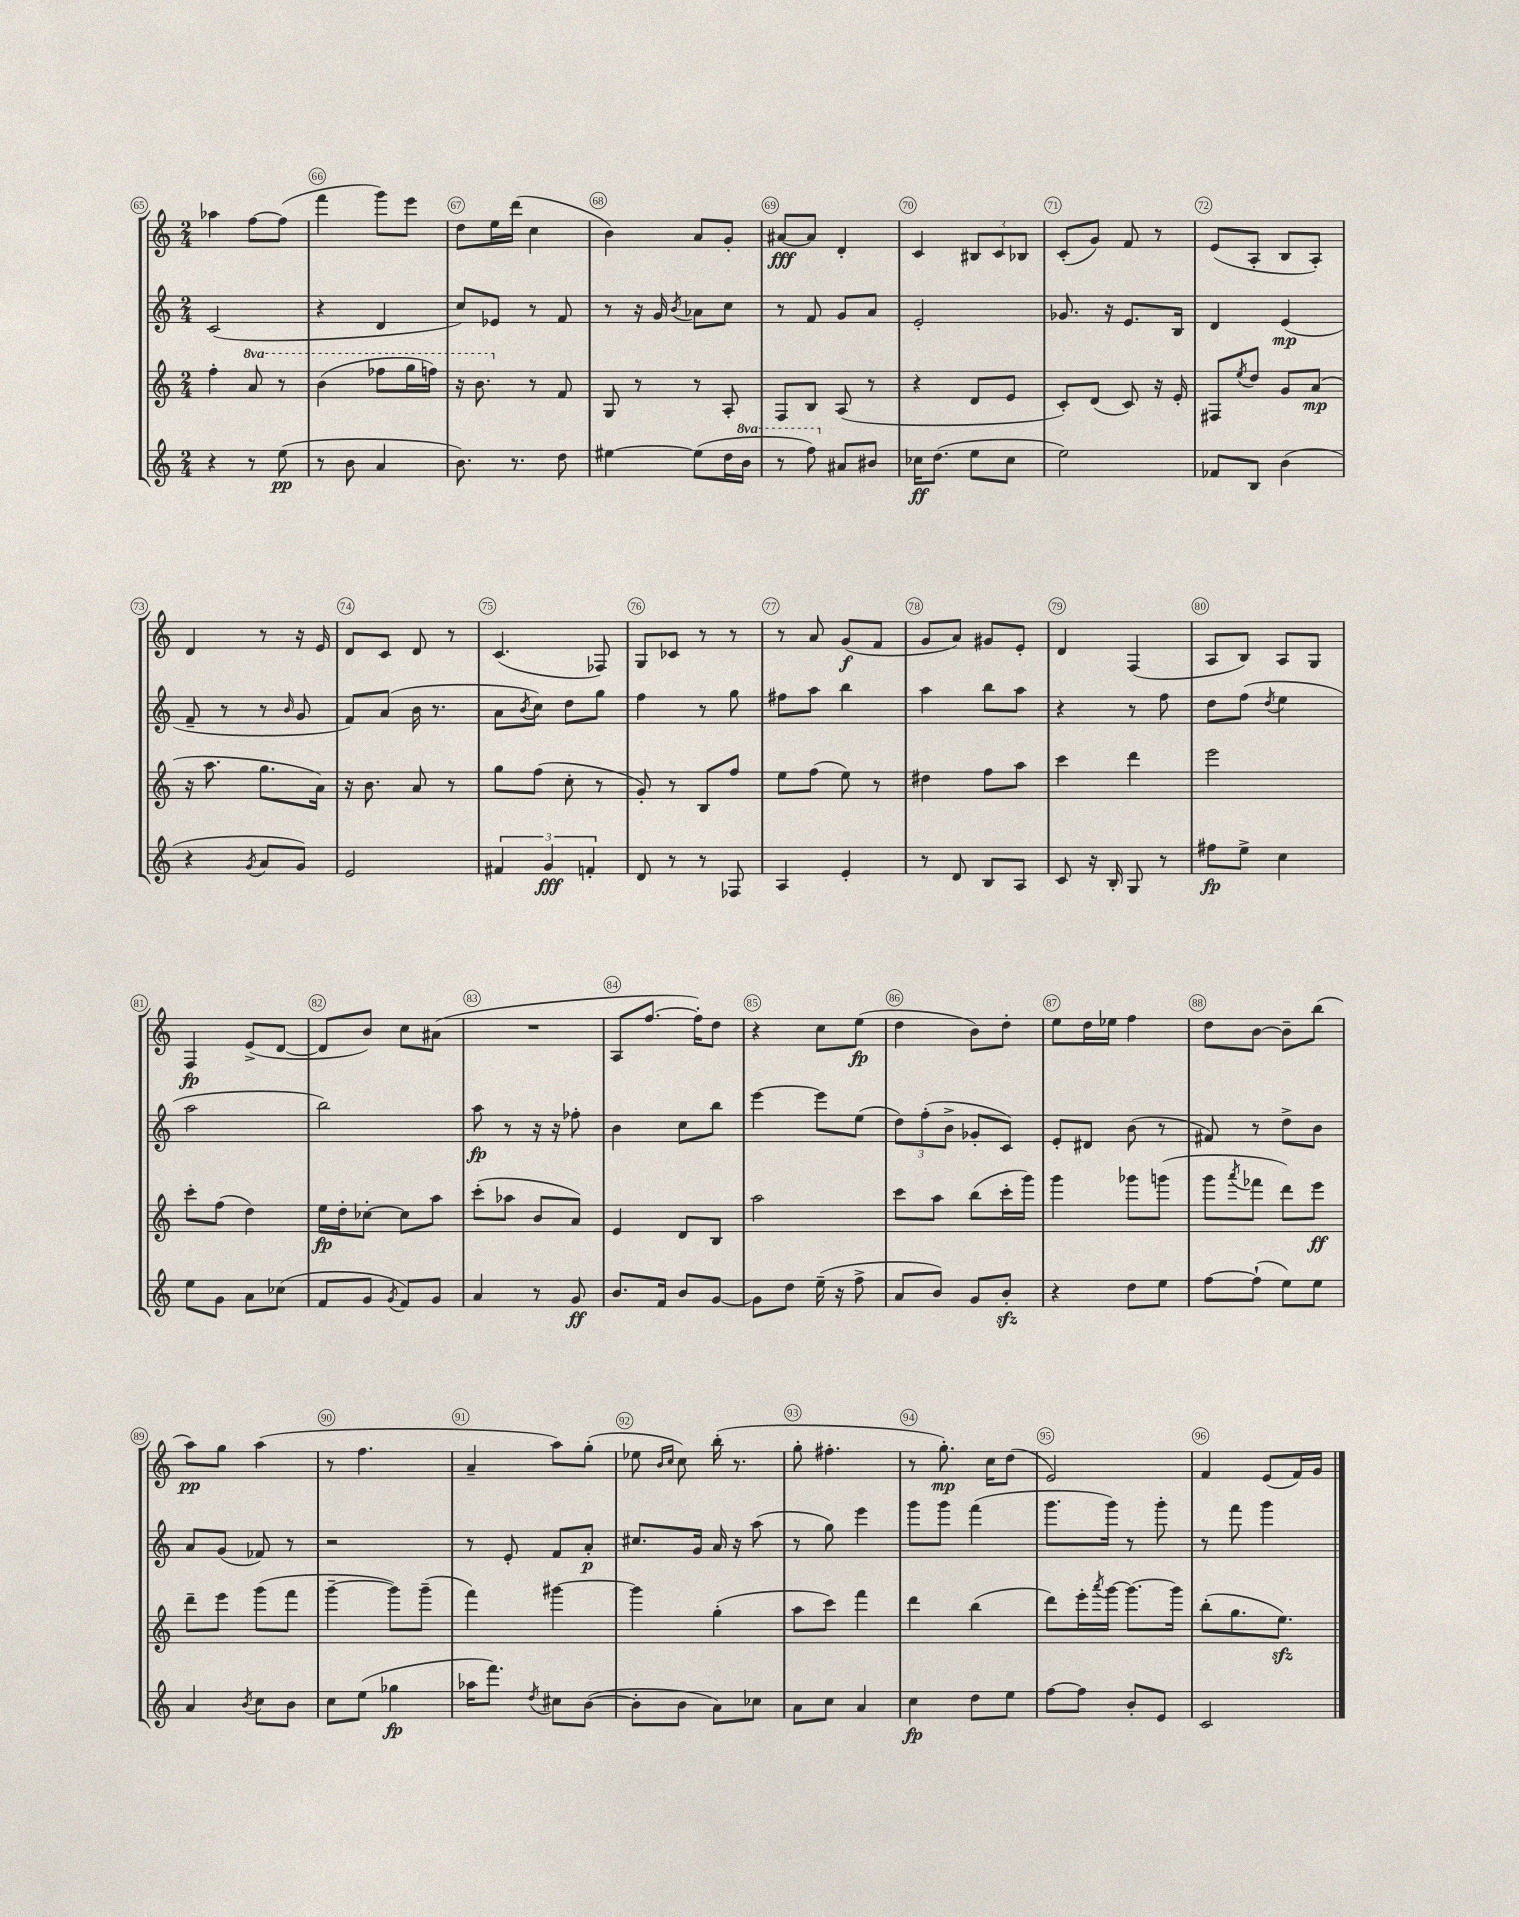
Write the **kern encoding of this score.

**kern	**kern	**kern	**kern
*staff4	*staff3	*staff2	*staff1
*clefG2	*clefG2	*clefG2	*clefG2
*k[]	*k[]	*k[]	*k[]
*M2/4	*M2/4	*M2/4	*M2/4
4r	4ff'	(2c	4aa-
8r	8aa	.	[8ff
(8ee	8r	.	(8ff]
=	=	=	=
8r	(4bb	4r	4fff
8b	.	.	.
4a	8fff-	4d	8ggg)
.	16ggg	.	8eee
.	16fff)	.	.
=	=	=	=
8.b)	16r	8cc)	8dd
.	8.bb	.	.
.	.	8e-	16ee
8.r	.	.	(16ddd
.	8r	8r	4cc
8dd	8f	8f	.
=	=	=	=
[4ee#	8G	8r	4b)
.	8r	16r	.
.	.	16g	.
.	.	8qb	.
(8ee#]	8r	8a-	8a
16dd	8A'	8cc	8g'
16bb	.	.	.
=	=	=	=
8r	8F	8r	[8a#
8fff)	8B	8f	8a#]
8a#	(8A	8g	4d'
8b#	8r	8a	.
=	=	=	=
16cc-	4r	2e'	4c
(8.dd	.	.	.
8ee	8d	.	12B#
.	.	.	12c
8cc-	8e	.	.
.	.	.	12B-
=	=	=	=
2ee)	8c')	8.g-	(8c'
.	(8d	.	8g)
.	.	16r	.
.	8c)	8.e	8f
.	16r	.	8r
.	16e'	16B	.
=	=	=	=
8f-	8F#	4d	(8e
.	8qee	.	.
8B	8dd	.	8A'
(4b	8g	(4e	8B
.	(8a	.	8A')
=	=	=	=
4r	16r	8f~	4d
.	8.aa	.	.
.	.	8r	.
8qg	.	.	.
8a	8.gg	8r	8r
.	.	16qqb	.
8g)	.	8g	16r
.	16a)	.	16e
=	=	=	=
2e	16r	8f)	8d
.	8.b	.	.
.	.	(8a	8c
.	8a	16b	8d
.	.	8.r	.
.	8r	.	8r
=	=	=	=
6f#	8gg	8a	(4.c
.	.	8qb	.
.	(8ff	8cc)	.
6g	.	.	.
.	8cc'	8dd	.
6f'	.	.	.
.	8r	8gg	8F-)
=	=	=	=
8d	8g')	4ff	8G
8r	8r	.	8c-
8r	8B	8r	8r
8F-	8ff	8gg	8r
=	=	=	=
4A	8ee	8ff#	8r
.	(8ff	8aa	8a
4e'	8ee)	4bb	(8g
.	8r	.	8f
=	=	=	=
8r	4dd#	4aa	8g
8d	.	.	8a)
8B	8ff	8bb	8g#
8A	8aa	8aa	8e'
=	=	=	=
8c	4ccc	4r	4d
16r	.	.	.
16B'	.	.	.
8G	4ddd	8r	(4F
8r	.	8ff	.
=	=	=	=
8ff#	2eee	8dd	8A
8ee^	.	(8ff	8B)
.	.	8qdd	.
4cc	.	4ee	8A
.	.	.	8G
=	=	=	=
8ee	8ccc'	2aa	4F
8g	(8ff	.	.
8a	4dd)	.	(8e^
(8cc-	.	.	[8d
=	=	=	=
8f	16ee	2bb)	8d]
.	16dd'	.	.
8g	[8cc-'	.	8b)
8qg	.	.	.
8f)	8cc-]	.	8cc
8g	8aa	.	(8a#
=	=	=	=
4a	(8ccc'	8aa	2r
.	8aa-	8r	.
8r	8b	16r	.
.	.	16r	.
8g	8a)	8ff-'	.
=	=	=	=
8.b	4e	4b	8A
.	.	.	[8.ff
16f	.	.	.
8b	8d	8cc	.
.	.	.	16ff'])
[8g	8B	8bb	8dd
=	=	=	=
8g]	2aa	[4eee	4r
8dd	.	.	.
(16ee~	.	8eee]	8cc
16r	.	.	.
8ff^	.	(8ee	(8ee
=	=	=	=
8a	8ccc	12dd)	4dd
.	.	(12ff'	.
8b)	8aa	.	.
.	.	12b^	.
8g	(8bb	8g-'	8b)
8b'	16ccc'	8c)	8dd'
.	16ggg)	.	.
=	=	=	=
4r	4ggg	8e'	8ee
.	.	8d#	16dd
.	.	.	16ee-
8dd	8ggg-	(8b	4ff
8ee	(8ggg	8r	.
=	=	=	=
[8ff	8ggg	8f#)	8dd
.	8qaaa	.	.
(8ff`]	8fff-	8r	[8b
8ee)	8ddd)	8dd^	8b~]
8ee	8eee	8b	(8bb
=	=	=	=
4a	8ddd~	8a	8aa)
.	8eee	(8g	8gg
8qb	.	.	.
8cc	(8ggg	8f-)	(4aa
8b	8fff	8r	.
=	=	=	=
8cc	[4ggg~	2r	8r
(8ee	.	.	4.ff
4gg-	8ggg])	.	.
.	(8ggg~	.	.
=	=	=	=
16aa-	4fff)	8r	4a~
8.fff)	.	.	.
.	.	8e'	.
8qdd	.	.	.
8cc#	[4ggg#	8f	8aa)
([8b	.	8a'	(8gg'
=	=	=	=
8b']	4ggg#]	8.cc#	8ee-
.	.	.	16qqb
.	.	.	16qqcc
8b	.	.	8cc)
.	.	16g	.
8a)	(4gg'	16a	(16bb'
.	.	16r	8.r
8cc-	.	(8aa	.
=	=	=	=
8a	8aa	8r	8gg'
8cc	8ccc)	8gg)	4.ff#'
4a	4fff	4eee	.
=	=	=	=
4cc	4ddd	8ggg	8r
.	.	8ggg	8.gg')
8dd	(4bb	(4fff	.
.	.	.	16cc
8ee	.	.	(8dd
=	=	=	=
[8ff	8ddd)	8.ggg	2e)
8ff]	16eee'	.	.
.	8qaaa	.	.
.	[16ggg	16ggg)	.
8b'	8.ggg_	8r	.
8e	.	8ggg'	.
.	16ggg]	.	.
=	=	=	=
2c	(8bb'	8r	4f
.	8.gg	8fff	.
.	.	4ggg	(8e
.	8.ee)	.	.
.	.	.	16f)
.	.	.	16g
==	==	==	==
*-	*-	*-	*-
